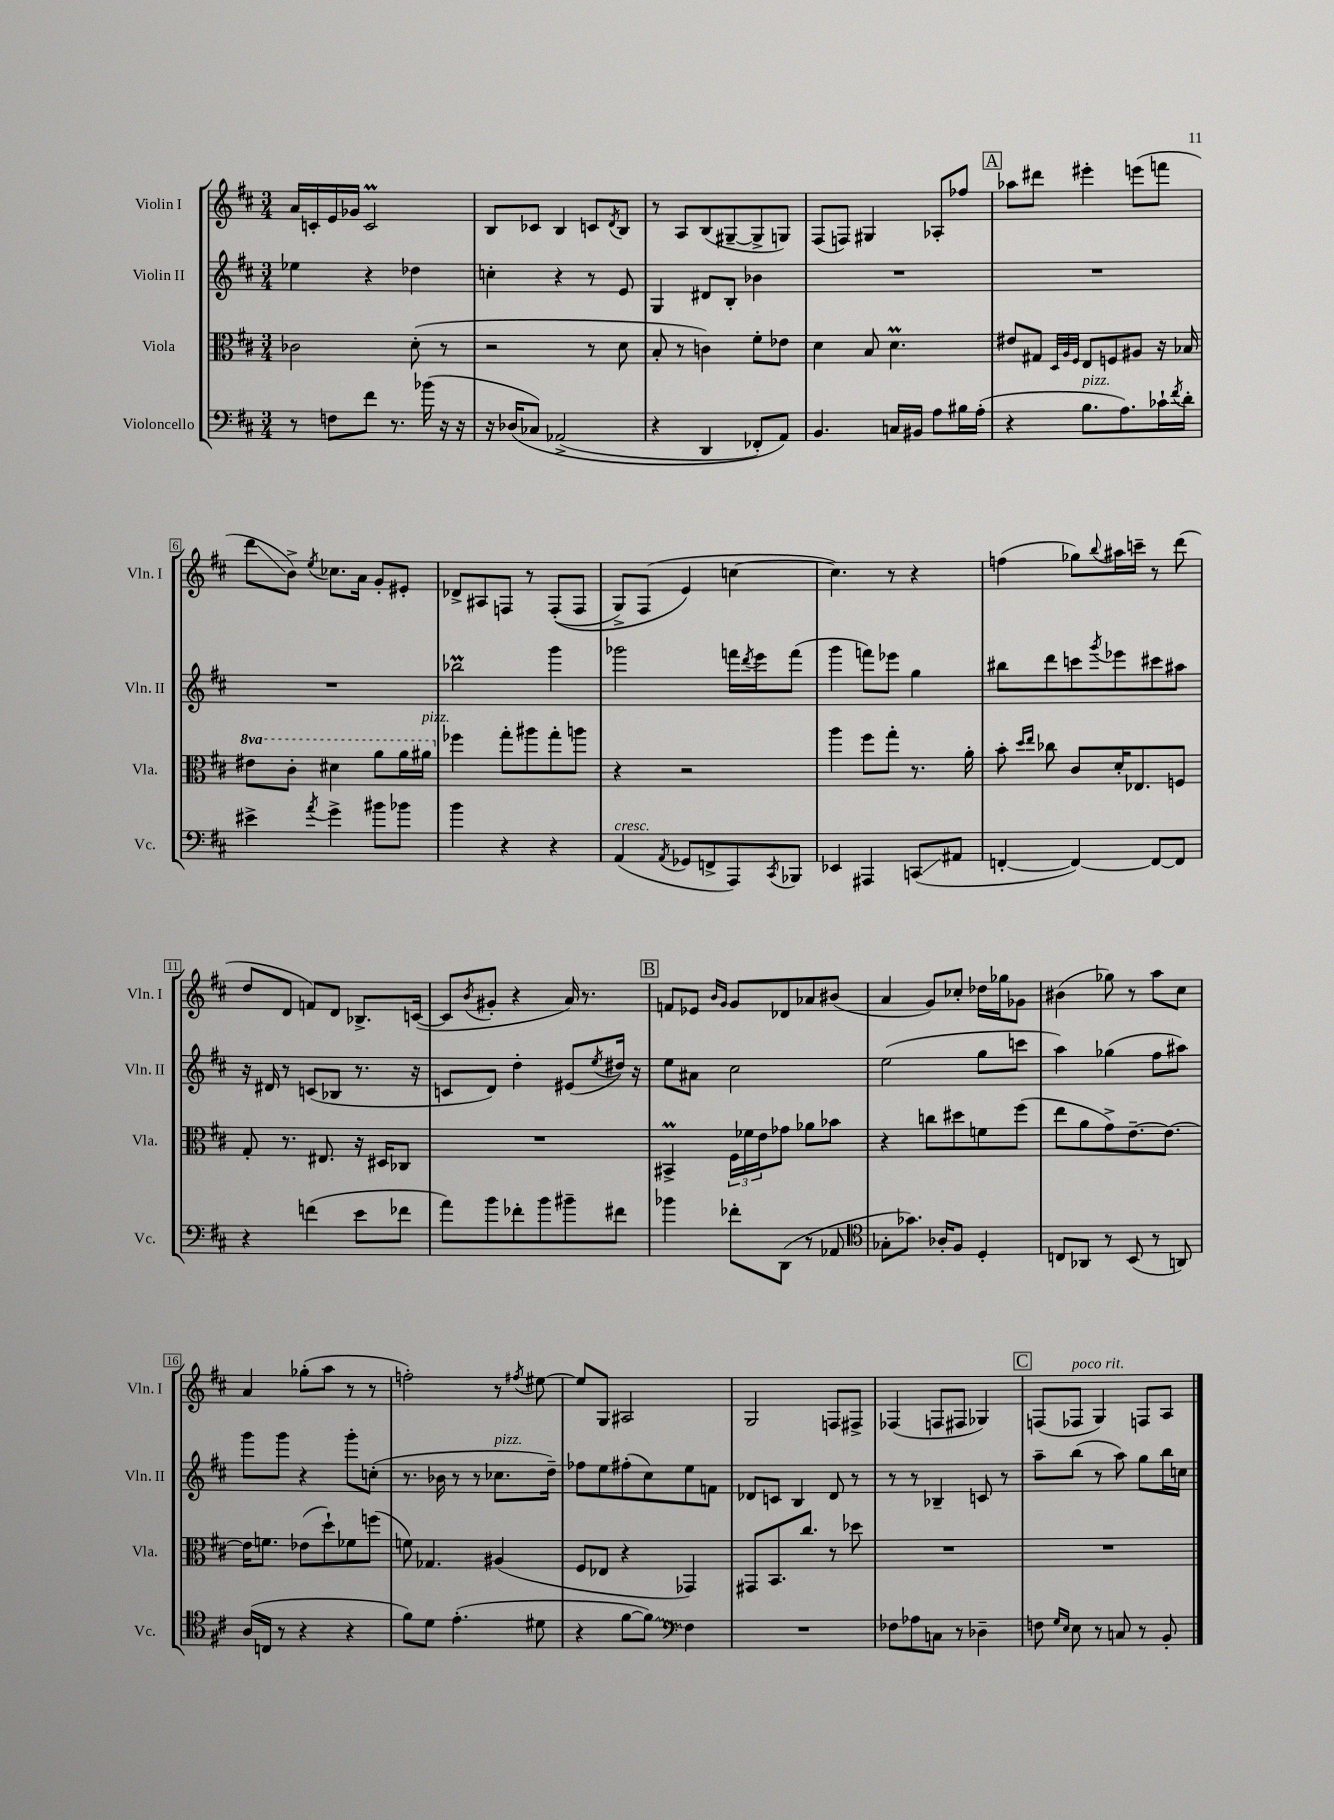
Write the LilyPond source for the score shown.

<<
\new StaffGroup <<
\new Staff = "s0" \with { instrumentName = "Violin I" shortInstrumentName = "Vln. I" } {
    \clef treble \key d \major \numericTimeSignature \time 3/4
    a'16 c'16-. e'16 ges'16 c'2\prall |
    b8 ces'8 b4 c'8 \acciaccatura { d'8 } b8 |
    r8 a8 b8( gis8~-- gis8-> g8) |
    fis8( f8) gis4 aes8-. fes''8 |
    \mark \markup { \box "A" } aes''8 dis'''8 eis'''4-. e'''8( f'''8 |
    d'''8\glissando b'8->) \acciaccatura { e''8 } ces''8. a'16 g'8-. eis'8-. |
    des'8-> ais8 f8 r8 f8-.(\( f8 |
    g8->) fis8( e'4\) c''4~ |
    c''4.) r8 r4 |
    f''4( ges''8) \appoggiatura { b''8 } ais''16 c'''16-- r8 d'''8( |
    d''8 d'8 f'8) d'8 bes8.-> c'16~( |
    c'8 \acciaccatura { b'8 } gis'8-. r4 a'16) r8. |
    \mark \markup { \box "B" } f'8 ees'8 \grace { b'16 g'16 } g'8 des'8 aes'8 bis'8( |
    a'4 g'8) ces''8-. des''16 ges''16 ges'8 |
    bis'4( ges''8) r8 a''8 cis''8 |
    a'4 ges''8-.( a''8 r8 r8 |
    f''2-.) r8 \acciaccatura { fis''8 } eis''8~ |
    eis''8 g8 ais2 |
    g2 f8 fis8-> |
    fes4( f8 fis8 ges4) |
    \mark \markup { \box "C" } f8( fes8^\markup { \italic "poco rit." } g4) f8 a8 \bar "|." |
}
\new Staff = "s1" \with { instrumentName = "Violin II" shortInstrumentName = "Vln. II" } {
    \clef treble \key d \major \numericTimeSignature \time 3/4
    ees''4 r4 des''4 |
    c''4-. r4 r8 e'8 |
    g4 dis'8 b8-. bes'4 |
    R2. |
    \mark \markup { \box "A" } R2. |
    R2. |
    bes''2\prall g'''4 |
    ges'''2 f'''16 \acciaccatura { d'''8 } e'''16 f'''8( |
    g'''4 f'''8) ees'''8 g''4 |
    bis''8 d'''8 c'''8 \acciaccatura { g'''8 } ees'''8 cis'''8 ais''8 |
    r16 dis'16 r8 c'8( bes8 r8. r16 |
    c'8 d'8) d''4-. eis'8( \acciaccatura { e''8 } dis''16) r16 |
    \mark \markup { \box "B" } e''8 ais'8 cis''2 |
    e''2( g''8 c'''8 |
    a''4) ges''4( fis''8 ais''8) |
    g'''8 g'''8 r4 g'''8-. c''8-.( |
    r8. bes'16 r8 r8 ces''8.^\markup { \italic "pizz." } d''16--) |
    fes''8 e''8 fis''8-.( cis''8) e''8 f'8 |
    des'8 c'8 b4 des'8 r8 |
    r8 r8 bes4-- c'8 r8 |
    \mark \markup { \box "C" } a''8-- b''8( r8 a''8) g''8 b''16 c''16 \bar "|." |
}
\new Staff = "s2" \with { instrumentName = "Viola" shortInstrumentName = "Vla." } {
    \clef alto \key d \major \numericTimeSignature \time 3/4 \set Staff.ottavationMarkups = #ottavation-simple-ordinals
    ces'2 d'8-.( r8 |
    r2 r8 d'8 |
    b8-. r8 c'4) fis'8-. ees'8 |
    d'4 b8 d'4.\prall |
    \mark \markup { \box "A" } eis'8 gis8 \grace { d32 a32 fis32 } e8 f8 ais8 r16 bes16 |
    \ottava #1 eis''8 cis''8-. dis''4 a''8 a''16 ais''16^\markup { \italic "pizz." } \ottava #0 |
    fes''4 g''8-. ais''8 g''8-. a''8 |
    r4 r2 |
    a''4 fis''8 g''8-. r8. a'16-. |
    b'8-. \grace { d''16 e''16 } ces''8 cis'8 d'16-. ees8. f8 |
    g8-. r8. eis8. r16 dis16 ces8 |
    R2. |
    \mark \markup { \box "B" } bis,4->\prall \tuplet 3/2 { fis16 fes'16 e'16 } ges'8 aes'8 bes'8 |
    r4 c''8 dis''8 f'8 fis''8( |
    e''8 a'8 g'8->) e'8.~-- e'8.~ |
    e'16 f'8. ees'8( d''8-!) fes'8 f''8( |
    f'8) ges4. ais4( |
    fis8 ees8 r4 ges,4) |
    gis,8 b,8. cis''8. r8 des''8 |
    R2. |
    \mark \markup { \box "C" } R2. \bar "|." |
}
\new Staff = "s3" \with { instrumentName = "Violoncello" shortInstrumentName = "Vc." } {
    \clef bass \key d \major \numericTimeSignature \time 3/4
    r8 f8 fis'8 r8. bes'16( r16 r16 |
    r16 des16\( ces8) aes,2->( |
    r4 d,4 fes,8-.) a,8\) |
    b,4. c16 bis,16 a8 bis16 a16-.( |
    \mark \markup { \box "A" } r4 b8.^\markup { \italic "pizz." } a8.) ces'16-! \acciaccatura { fis'8 } d'16-. |
    eis'4-> \acciaccatura { a'8 } g'4-> bis'8 bes'8 |
    b'4 r4 r4 |
    a,4^\markup { \italic "cresc." }( \acciaccatura { a,8 } ges,8 f,8-> a,,8) \acciaccatura { cis,8 } bes,,8 |
    ees,4 ais,,4 c,8\glissando( ais,8 |
    f,4~-. f,4~) f,8~ f,8 |
    r4 f'4( e'8 fes'8 |
    a'8) b'8 fes'8-. b'8 bis'8-- fis'8 |
    \mark \markup { \box "B" } bes'4 fes'8-. d,8( r8 aes,8 |
    \clef tenor ges8-. ges'8.) aes16-. fis8 d4-. |
    c8 aes,8 r8 b,8( r8 a,8) |
    a16( c16 r8 r4 r4 |
    fis'8) d'8 e'4.-.( dis'8 |
    r4 fis'8~ \once \override Glissando.style = #'zigzag fis'8\glissando) \clef bass fis4 |
    R2. |
    fes8 aes8 c8 r8 des4-- |
    \mark \markup { \box "C" } f8 \grace { g16 e16 } e8 r8 c8 r8 b,8-. \bar "|." |
}
>>
>>
\layout { \context { \Score \override BarNumber.stencil = #(make-stencil-boxer 0.1 0.3 ly:text-interface::print) } }
